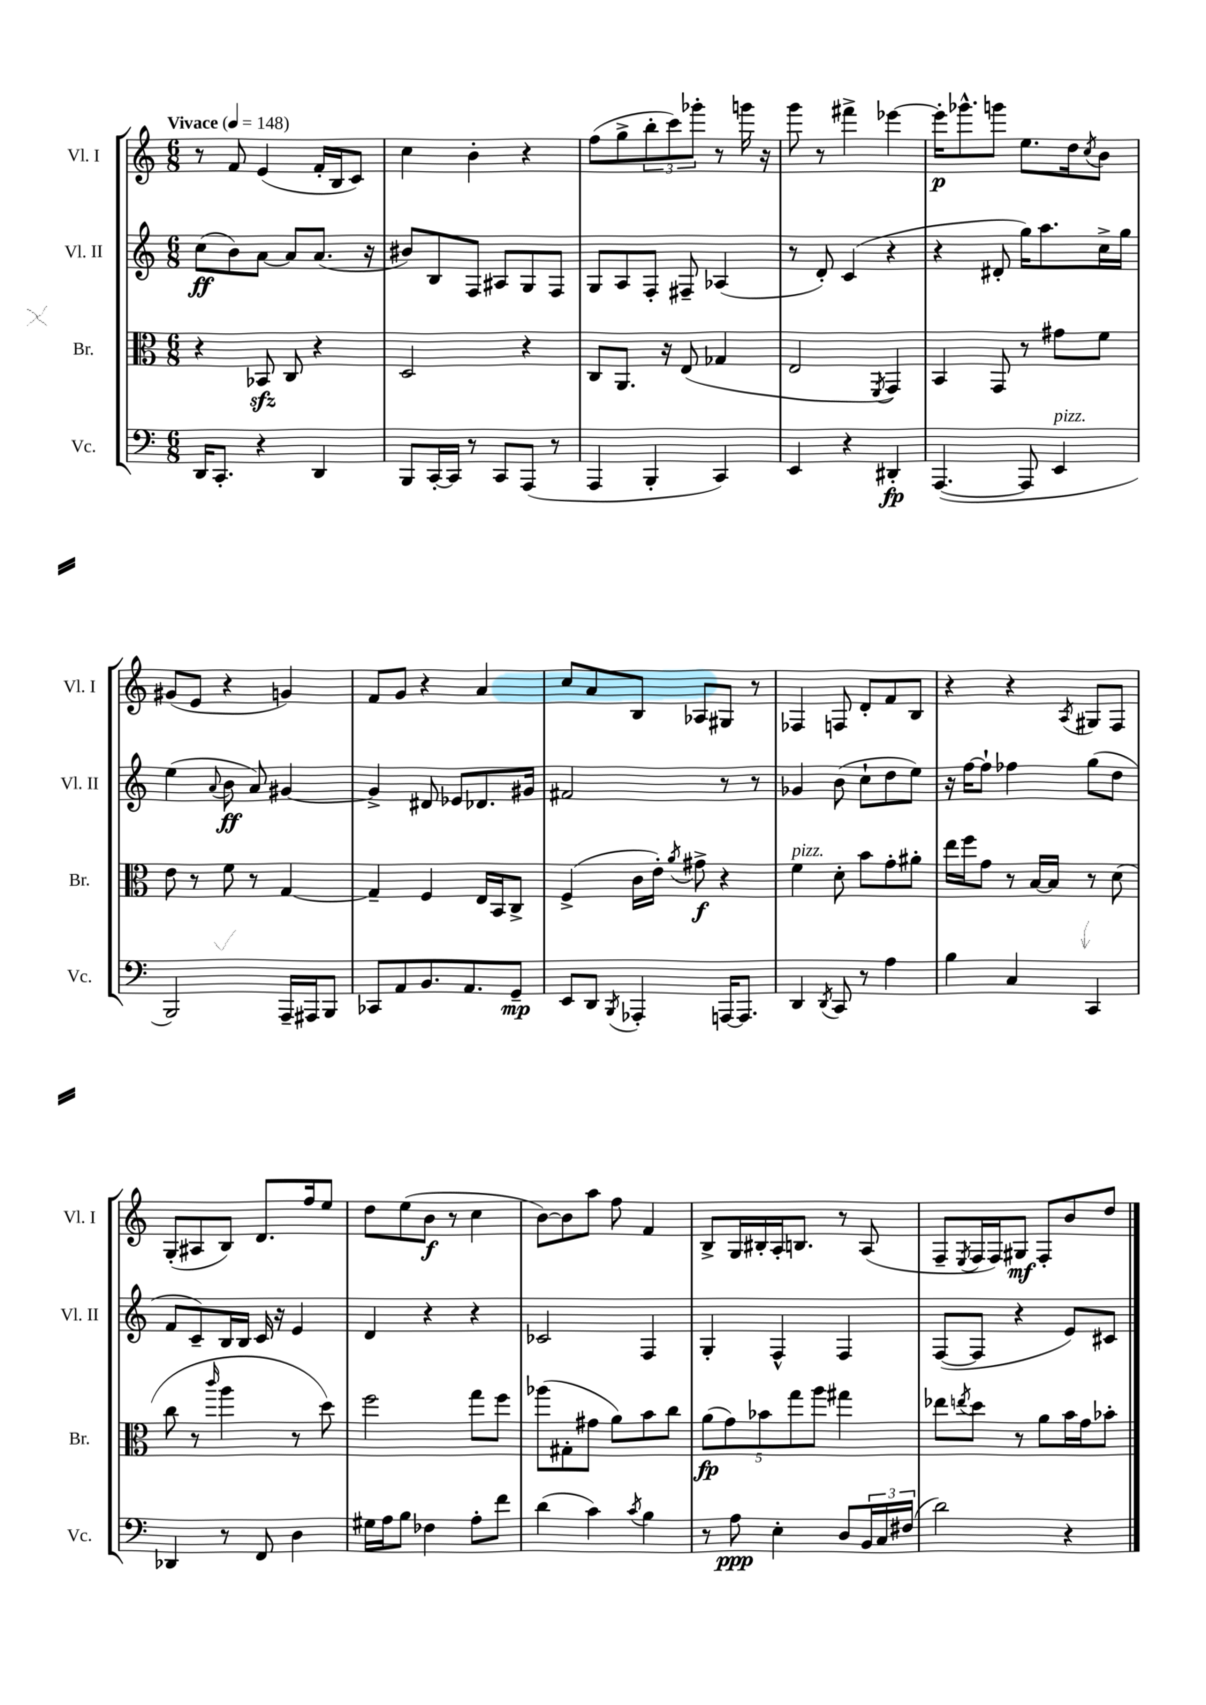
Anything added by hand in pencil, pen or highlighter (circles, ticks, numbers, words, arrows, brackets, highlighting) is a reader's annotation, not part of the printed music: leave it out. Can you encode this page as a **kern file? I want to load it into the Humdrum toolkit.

**kern	**dynam	**kern	**dynam	**kern	**dynam	**kern	**dynam
*part4	*part4	*part3	*part3	*part2	*part2	*part1	*part1
*staff4	*staff4	*staff3	*staff3	*staff2	*staff2	*staff1	*staff1
*I"Vc.	*	*I"Br.	*	*I"Vl. II	*	*I"Vl. I	*
*I'Vc.	*	*I'Br.	*	*I'Vl. II	*	*I'Vl. I	*
*clefF4	*	*clefC3	*	*clefG2	*	*clefG2	*
*k[]	*	*k[]	*	*k[]	*	*k[]	*
*M6/8	*	*M6/8	*	*M6/8	*	*M6/8	*
*MM148	*	*MM148	*	*MM148	*	*MM148	*
=1	=1	=1	=1	=1	=1	=1	=1
!	!	!	!	!	!	!LO:TX:a:B:t=Vivace	!
16DD/KL	.	4r	.	(8cc\L	ff	8r	.
8.CC'/J	.	.	.	.	.	.	.
.	.	.	.	8b\)	.	8f/	.
4r	.	8BB-Xzz/	.	[8a\J	.	(4e/	.
.	.	8C/	.	8a/L]	.	.	.
4DD/	.	4r	.	(8.a/J	.	16f'/LL	.
.	.	.	.	.	.	16B/J	.
.	.	.	.	.	.	8c/J)	.
.	.	.	.	16r	.	.	.
=2	=2	=2	=2	=2	=2	=2	=2
8BBB/L	.	2D/	.	8b#X/L)	.	4cc\	.
[16CC'/L	.	.	.	8B/	.	.	.
16CC/JJ]	.	.	.	.	.	.	.
8r	.	.	.	8F/J	.	4b'\	.
8CC/L	.	.	.	8A#X/L	.	.	.
(8AAA/J	.	4r	.	8G/	.	4r	.
8r	.	.	.	8F/J	.	.	.
=3	=3	=3	=3	=3	=3	=3	=3
4AAA/	.	8C/L	.	8G/L	.	(8ff\L	.
.	.	8.AA/J	.	8A/	.	8gg^\	.
4BBB'/	.	.	.	8F'/J	.	12bb'\	.
.	.	16r	.	.	.	.	.
.	.	.	.	.	.	12ccc\)	.
.	.	(8E/	.	8F#X~/	.	.	.
.	.	.	.	.	.	12ggg-X'\J	.
4CC/)	.	4G-X/	.	(4A-X/	.	8r	.
.	.	.	.	.	.	16gggn\	.
.	.	.	.	.	.	16r	.
=4	=4	=4	=4	=4	=4	=4	=4
4EE/	.	2E/	.	8r	.	8ggg\	.
.	.	.	.	8d'/)	.	8r	.
4r	.	.	.	(4c/	.	4fff#X^\	.
.	.	8qFF/	.	.	.	.	.
4DD#X'/	fp	4GG/)	.	4r	.	[4eee-X\	.
=5	=5	=5	=5	=5	=5	=5	=5
([4.AAA/	.	4BB/	.	4r	.	16eee-'\KL]	p
.	.	.	.	.	.	8.ggg-X^^\	.
.	.	8GG/	.	8d#X'/	.	8gggn\J	.
8AAA/]	.	8r	.	16gg\KL)	.	8.ee\L	.
.	.	.	.	8.aa\	.	.	.
!LO:TX:a:i:t=pizz.	!	!	!	!	!	!	!
4EE/	.	8g#X\L	.	.	.	.	.
.	.	.	.	.	.	16dd\k	.
.	.	.	.	.	.	8qcc/	.
.	.	8f\J	.	16cc^\L	.	8b\J	.
.	.	.	.	16gg\JJ	.	.	.
!!LO:LB:g=z
=6	=6	=6	=6	=6	=6	=6	=6
2BBB/)	.	8e\	.	(4ee\	.	(8g#X/L	.
.	.	8r	.	.	.	8e/J	.
.	.	.	.	8qqa/	.	.	.
.	.	8f\	.	8b\	ff	4r	.
.	.	8r	.	8a/)	.	.	.
16AAA~/LL	.	[4G/	.	[4g#X/	.	4gn/)	.
16AAA#X/J	.	.	.	.	.	.	.
8BBB/J	.	.	.	.	.	.	.
=7	=7	=7	=7	=7	=7	=7	=7
8CC-X/L	.	4G~/]	.	4g#^/]	.	8f/L	.
8AA/	.	.	.	.	.	8g/J	.
8.BB/	.	4F/	.	8d#X/	.	4r	.
.	.	.	.	8e-X/L	.	.	.
8.AA/	.	.	.	.	.	.	.
.	.	16E/LL	.	8.d-X/	.	4a/	.
.	.	16BB/J	.	.	.	.	.
8GG~/J	mp	8C^/J	.	.	.	.	.
.	.	.	.	16g#X/Jk	.	.	.
=8	=8	=8	=8	=8	=8	=8	=8
8EE/L	.	(4F^/	.	2f#X/	.	8cc/L	.
8DD/J	.	.	.	.	.	8a/	.
8qBBB/	.	.	.	.	.	.	.
4AAA-X'/	.	16c\LL	.	.	.	8B/J	.
.	.	16e'\JJ)	.	.	.	.	.
.	.	8qa/	.	.	.	.	.
.	.	8g#X^\	f	.	.	8A-X/L	.
[16AAAn/KL	.	4r	.	8r	.	8G#X/J	.
8.AAA/J]	.	.	.	.	.	.	.
.	.	.	.	8r	.	8r	.
=9	=9	=9	=9	=9	=9	=9	=9
!	!	!LO:TX:a:i:t=pizz.	!	!	!	!	!
4DD/	.	4f\	.	4g-X/	.	4F-X/	.
8qDD/	.	.	.	.	.	.	.
8CC/	.	8d'\	.	(8b\	.	8Fn/	.
8r	.	8b\L	.	8cc`\L	.	8d'/L	.
4A\	.	8g'\	.	8dd\	.	8f/	.
.	.	8a#X'\J	.	8ee\J)	.	8B/J	.
=10	=10	=10	=10	=10	=10	=10	=10
4B\	.	16ee\LL	.	16r	.	4r	.
.	.	16ff\J	.	[16ff\KL	.	.	.
.	.	8g\J	.	8ff`\J]	.	.	.
4C/	.	8r	.	4ff-X\	.	4r	.
.	.	[16B/LL	.	.	.	.	.
.	.	16B/JJ]	.	.	.	.	.
.	.	.	.	.	.	8qA/	.
4CC/	.	8r	.	(8gg\L	.	8G#X/L	.
.	.	(8d\	.	8dd\J	.	8F/J	.
!!LO:LB:g=z
=11	=11	=11	=11	=11	=11	=11	=11
4DD-X/	.	8cc\	.	8f/L	.	(8G'/L	.
.	.	8r	.	8c~/)	.	8A#X/	.
.	.	16qqccc/	.	.	.	.	.
8r	.	4aa\	.	16B/L	.	8B/J)	.
.	.	.	.	16B/JJ	.	.	.
8FF/	.	.	.	16c/	.	8.d/L	.
.	.	.	.	16r	.	.	.
4D\	.	8r	.	4e/	.	.	.
.	.	.	.	.	.	16ff/k	.
.	.	8dd\)	.	.	.	8ee/J	.
=12	=12	=12	=12	=12	=12	=12	=12
16G#X\LL	.	2ff\	.	4d/	.	8dd\L	.
16A\J	.	.	.	.	.	.	.
8B\J	.	.	.	.	.	(8ee\	.
4F-X\	.	.	.	4r	.	8b\J	f
.	.	.	.	.	.	8r	.
8A'\L	.	8gg\L	.	4r	.	4cc\	.
8f\J	.	8ff\J	.	.	.	.	.
=13	=13	=13	=13	=13	=13	=13	=13
(4d\	.	(8aa-X\L	.	2c-X/	.	[8b\L)	.
.	.	8G#X'\	.	.	.	8b\]	.
4c\)	.	8g#X\J	.	.	.	8aa\J	.
.	.	8a\L)	.	.	.	8ff\	.
8qc/	.	.	.	.	.	.	.
4B\	.	8b\	.	4F/	.	4f/	.
.	.	8cc\J	.	.	.	.	.
=14	=14	=14	=14	=14	=14	=14	=14
8r	.	(10a\L	fp	4G'/	.	8B^/L	.
.	.	10g\)	.	.	.	.	.
8A\	ppp	.	.	.	.	16G/L	.
.	.	.	.	.	.	16B#X'/	.
.	.	10b-X\	.	.	.	.	.
4E'\	.	.	.	4F^^/	.	16A'/J	.
.	.	10gg\	.	.	.	.	.
.	.	.	.	.	.	8.Bn/J	.
.	.	10aa\J	.	.	.	.	.
8D/L	.	4gg#X\	.	4F/	.	8r	.
24BB/L	.	.	.	.	.	(8A/	.
24C/	.	.	.	.	.	.	.
(24F#X/JJ	.	.	.	.	.	.	.
=15	=15	=15	=15	=15	=15	=15	=15
2d\)	.	8ee-X\L	.	([8F/L	.	8F~/L	.
.	.	8qeen/	.	.	.	8qE/	.
.	.	8dd\J	.	8F/J]	.	16F/L	.
.	.	.	.	.	.	16F/J)	.
.	.	8r	.	4r	.	8G#X/J	mf
.	.	8a\L	.	.	.	8F'/L	.
4r	.	16b\L	.	8e/L)	.	8b/	.
.	.	16g\J	.	.	.	.	.
.	.	8b-X'\J	.	8c#X/J	.	8dd/J	.
==	==	==	==	==	==	==	==
*-	*-	*-	*-	*-	*-	*-	*-
